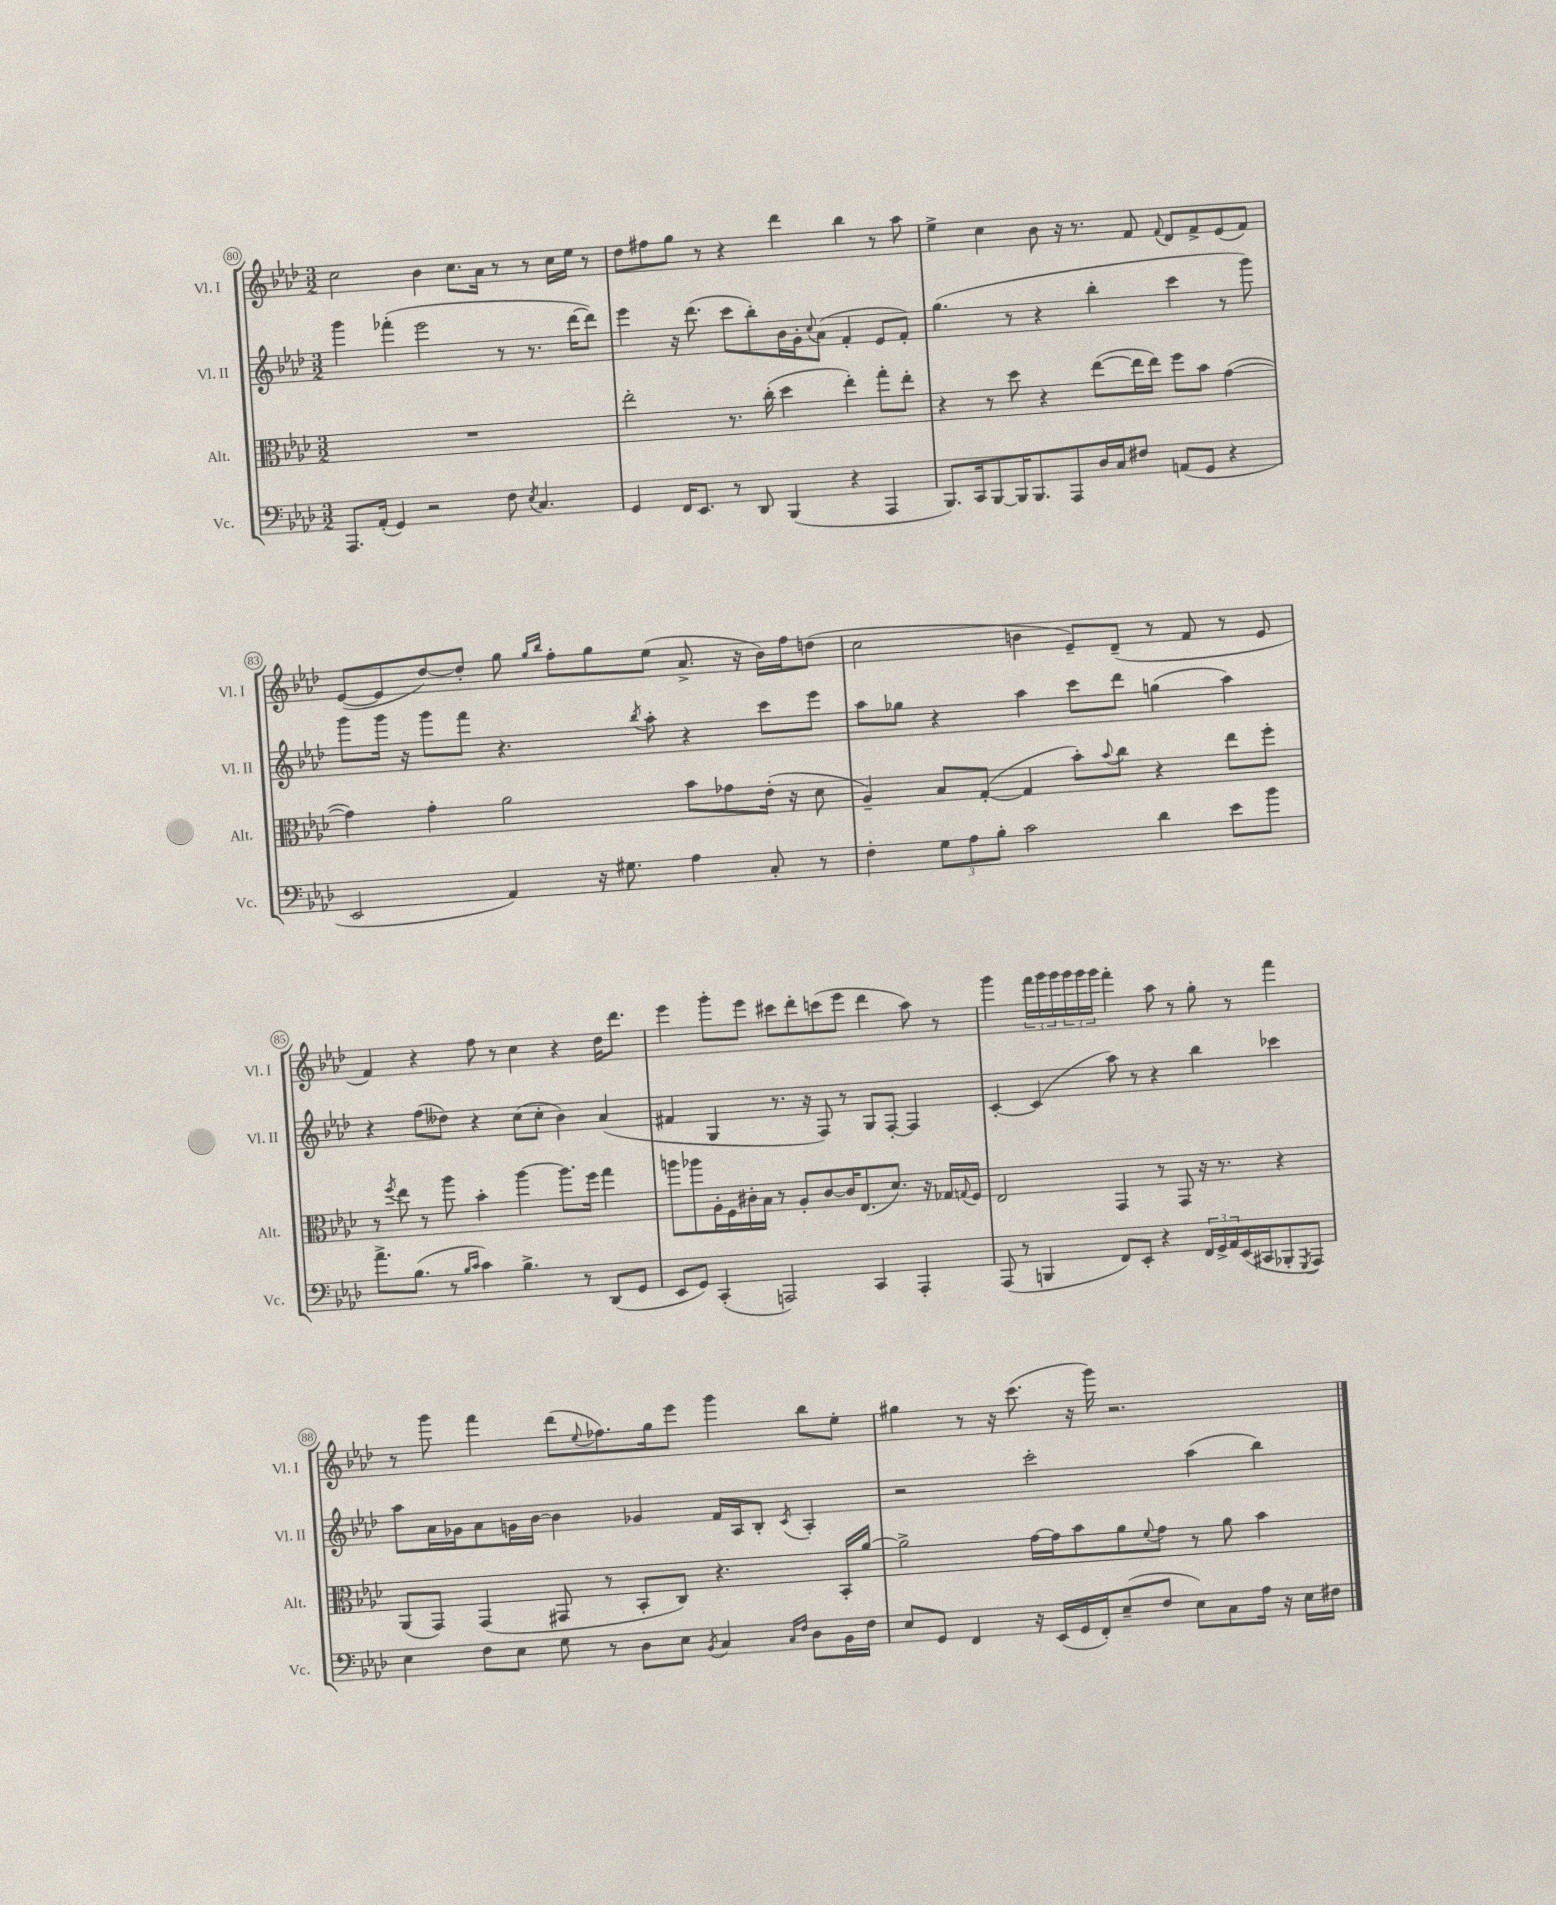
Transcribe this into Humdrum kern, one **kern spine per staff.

**kern	**kern	**kern	**kern
*staff4	*staff3	*staff2	*staff1
*clefF4	*clefC3	*clefG2	*clefG2
*k[b-e-a-d-]	*k[b-e-a-d-]	*k[b-e-a-d-]	*k[b-e-a-d-]
*M3/2	*M3/2	*M3/2	*M3/2
8.AAA-	1.r	4ggg	2cc
(16AA-'	.	.	.
4GG)	.	(4fff-'	.
2r	.	2eee-	4b-
.	.	.	8.cc
.	.	.	16a-
8F	.	8r	8r
8qE-	.	.	.
4.C	.	8.r	8r
.	.	.	16cc
.	.	[16ddd-	16ee-
.	.	8ddd-])	8r
=	=	=	=
4GG	2ee-'	4eee-	8dd-
.	.	.	8ff#
16FF	.	16r	8gg
8.EE-	.	(8.ddd-	.
.	.	.	8r
8r	8.r	8ccc	4r
8DD-	.	8bb-')	.
.	(16cc'	.	.
(4BBB-	4dd-	16b-	4ddd-
.	.	16g'	.
.	.	8qqcc	.
.	.	(8a-	.
4r	4ee-')	4f'	4bb-
4AAA-	8gg'	8e-	8r
.	8ee-'	8f')	8aa-
=	=	=	=
8.BBB-)	4r	(4.gg	4ee-^
16CC	.	.	.
[8BBB-	8r	.	4cc
16BBB-]	8dd-	8r	.
8.BBB-	.	.	.
.	4r	4r	8b-
8AAA-	.	.	16r
.	.	.	8.r
16D-	([8ee-	4bb-'	.
16C	.	.	.
8F#	16ee-]	.	8f
.	16ee-)	.	.
.	.	.	8qqf
(8AA	8ff	4ccc	8d-
8GG	8b-	.	8f^
4r	([4g	8r	(8e-
.	.	8ggg)	8f)
=	=	=	=
2EE-	4g])	8ggg	([8e-
.	.	16ggg	8e-]
.	.	16r	.
.	4g'	8ggg	[8dd-)
.	.	8fff	8dd-']
4AA-)	2a-	4.r	8gg
.	.	.	16qqgg
.	.	.	16qqbb-
.	.	.	8ff'
16r	.	.	8gg
8.G#	.	.	.
.	.	8qbb-	.
.	.	8aa-'	(8ee-
4A-	8b-	4r	8.a-^
.	8g-	.	.
.	.	.	16r
8C'	(16e-'	8ccc	16b-)
.	16r	.	16ff
8r	8d-	8eee-	(8dd
=	=	=	=
4F'	4A-~)	8aa-	2cc
.	.	8gg-	.
12G	8B-	4r	.
12A-	.	.	.
.	([8G'	.	.
12B-'	.	.	.
2c	4G]	4aa-	4b
.	8b-')	8ccc	8e-~)
.	8qqb-	.	.
.	8cc	8ddd-	(8d-~
4d-	4r	(4gg	8r
.	.	.	8f
8e-	8ee-	4aa-)	8r
8b-	8ff'	.	8e-
=	=	=	=
8.a-^	8r	4r	4f)
.	8qff	.	.
.	8ee-	.	.
(8.B-	.	.	.
.	8r	(8ff	4r
8r	8aa-	8dd--)	.
16qqB-	.	.	.
16qqc	.	.	.
4c)	4b-'	4r	8ff
.	.	.	8r
4.B-^	[4aa-	(8cc	4cc
.	.	8cc'	.
.	8.aa-]	4b-)	4r
8r	.	.	.
.	16ff	.	.
(8DD-	4gg	(4a-	16dd-
.	.	.	8.ddd-
8GG	.	.	.
=	=	=	=
8EE-	8aa	4f#	4eee-
8GG)	8aa-	.	.
(4CC'	16A-'	4G	8ggg'
.	16F	.	.
.	16c#'	.	8eee-
.	16B-	.	.
2AAA)	8r	8.r	8ccc#
.	8A-'	.	8ddd-'
.	.	16r	.
.	[8c#	8F)	(8ccc
.	16c#]	8r	8eee-
.	(8.E-	.	.
4CC	.	8G	4ddd-
.	8.d-)	[8F'	.
4AAA'	.	4F]	8aa-)
.	16r	.	.
.	16G-	.	8r
.	8qqG	.	.
.	16F	.	.
=	=	=	=
(8AAA-	2E-	[4c'	4ggg
8r	.	.	.
4BBB	.	(4c]	24fff
.	.	.	24ggg
.	.	.	24ggg
.	.	.	24ggg
.	.	.	24ggg
.	.	.	24ggg
8FF)	4GG	8aa-)	4fff'
8EE-'	.	8r	.
4r	8r	4r	8aa-
.	8GG	.	8r
24FF	16r	4bb-	8gg'
24GG^	.	.	.
.	8.r	.	.
24AA-	.	.	.
(16EE-	.	.	8r
16CC#	.	.	.
8BBB-'	4r	4ccc-	4fff
8qGGG	.	.	.
8AAA-)	.	.	.
=	=	=	=
4E-	(8AA-	8aa-	8r
.	8GG)	16a-	8ggg
.	.	16g-	.
8F	(4GG	8a-	4fff
8E-	.	16g	.
.	.	[16b-	.
8G	8GG#	4b-]	(8ddd-
.	.	.	8qqee-
8r	8r	.	8.ff-)
8D-	8BB-'	4g-	.
.	.	.	16gg
8E-	8C)	.	8eee-
8qBB-	.	.	.
4C	4.r	16f	4ggg
.	.	16A-	.
.	.	8B-'	.
16qqC	.	.	.
16qqF	.	8qc	.
8D-	.	4A-'	8bb-
16BB-	16BB-'	.	8ee-'
16F	[16a-	.	.
=	=	=	=
8E-	2a-^]	2r	4gg#
8GG	.	.	.
4FF	.	.	8r
.	.	.	16r
.	.	.	(8.ccc
16r	[16g	2ccc'	.
(16EE-	16g]	.	.
16GG	8b-	.	16r
16FF')	.	.	16ggg)
(8E-~	8a-	.	2.r
.	8qqf	.	.
8F	8g	.	.
8E-)	8r	(4aa-	.
8C	8a-	.	.
16A-	4b-	4bb-)	.
16r	.	.	.
16E-	.	.	.
16F#	.	.	.
==	==	==	==
*-	*-	*-	*-
